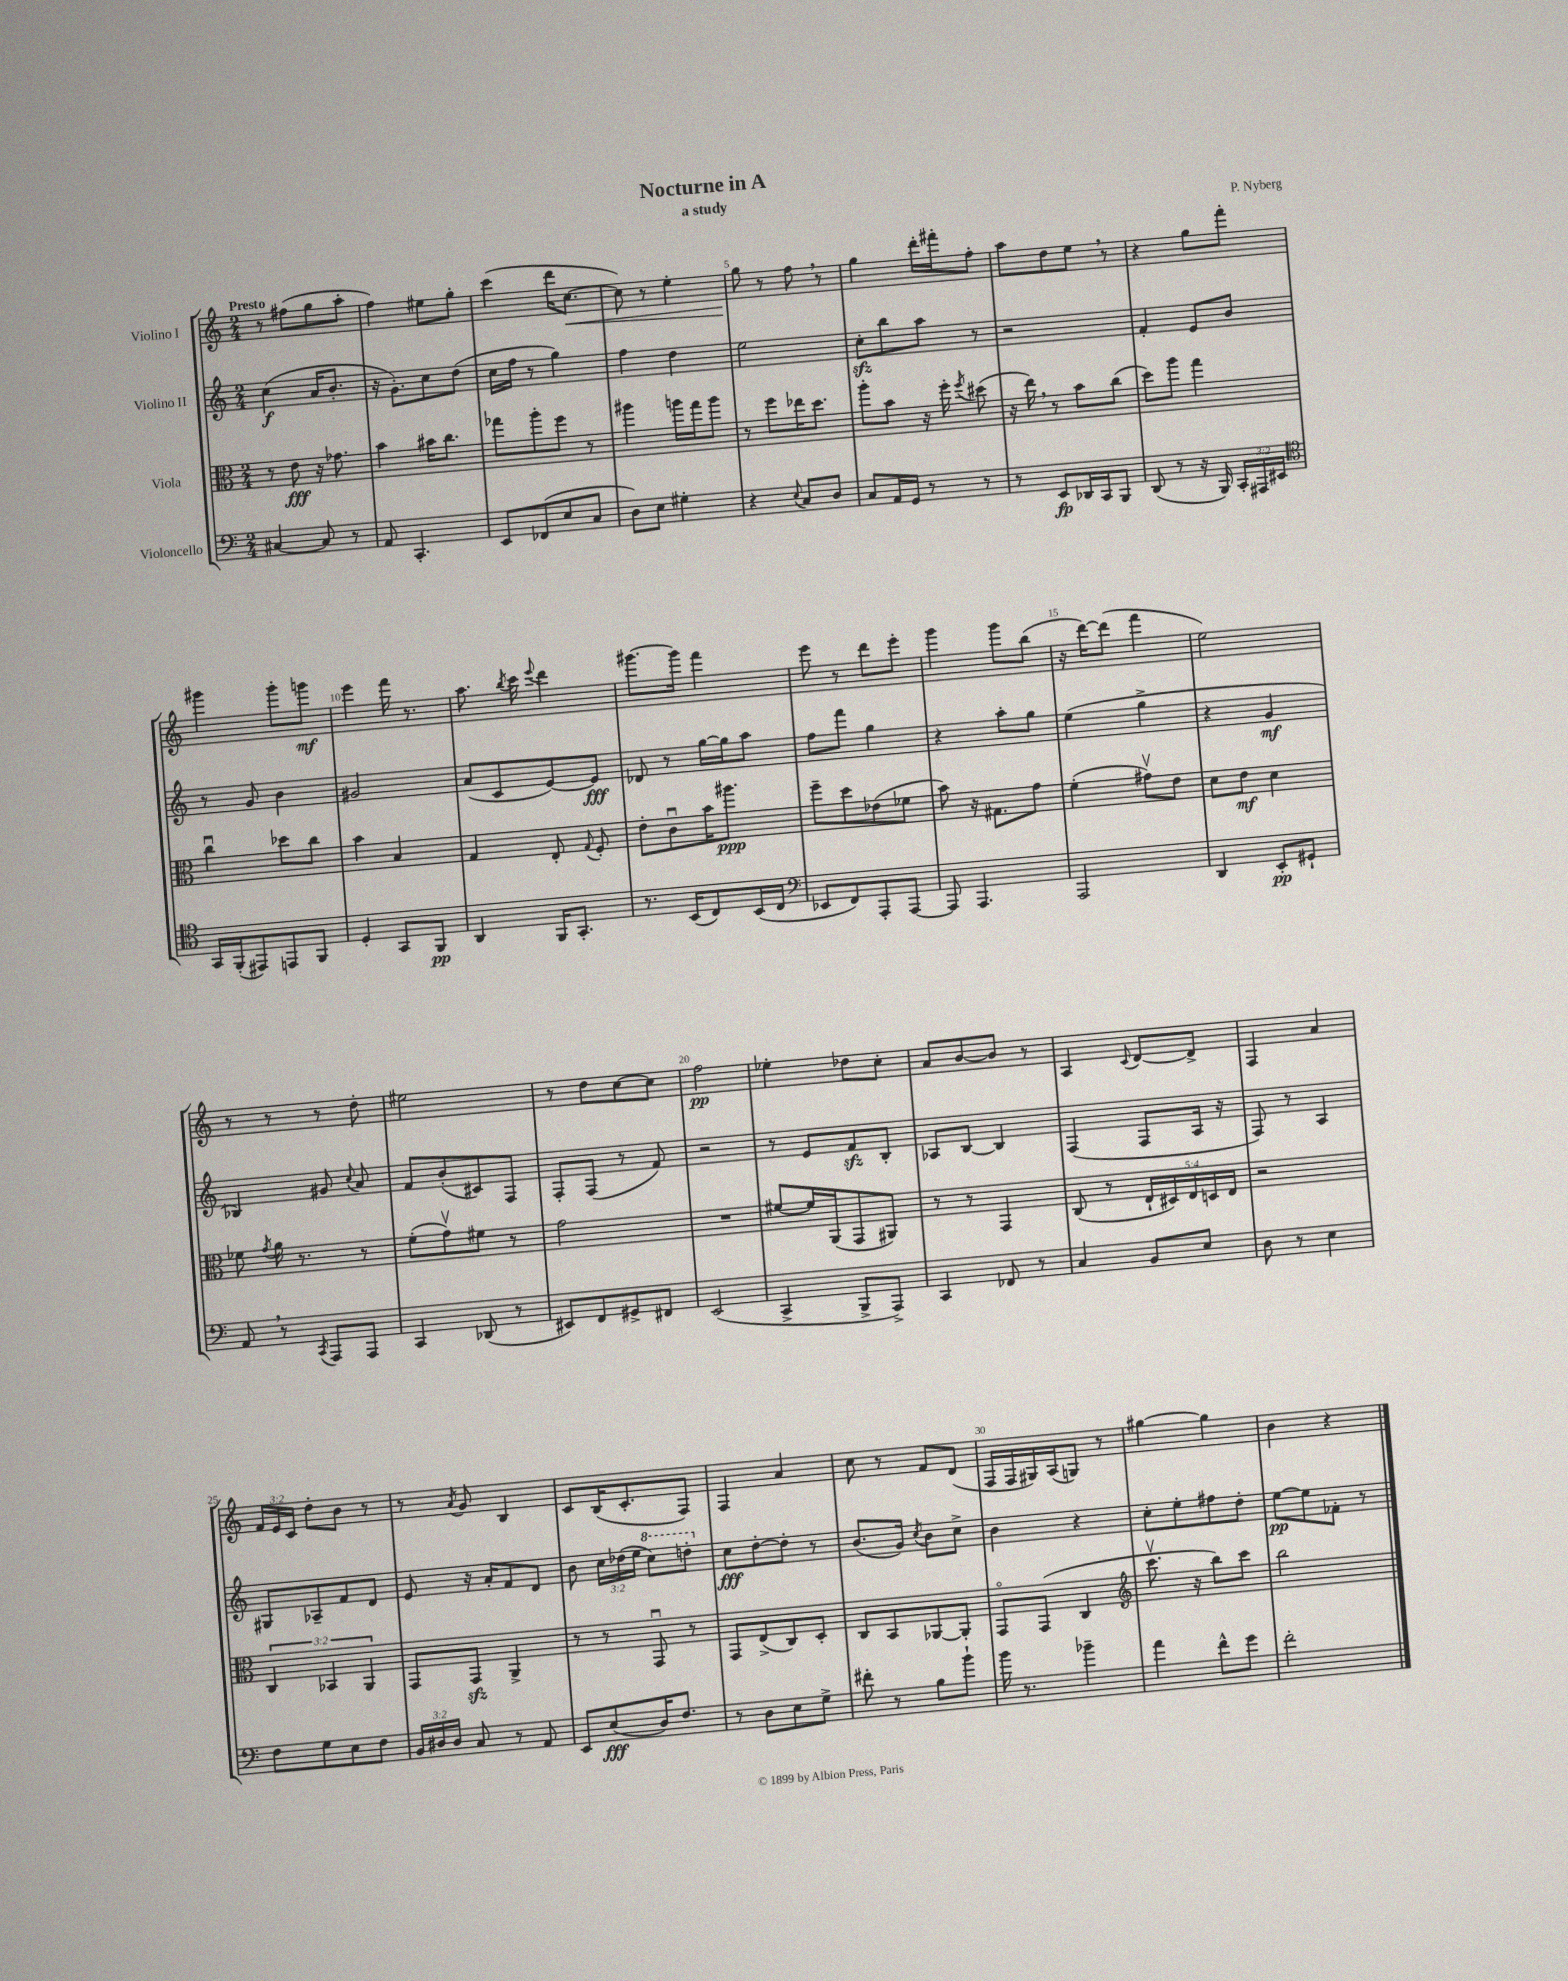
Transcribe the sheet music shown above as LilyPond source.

\header { title = "Nocturne in A" composer = "P. Nyberg" subtitle = "a study" }
<<
\new StaffGroup <<
\new Staff = "s0" \with { instrumentName = "Violino I" } {
    \clef treble \key c \major \numericTimeSignature \time 2/4 \override Staff.TupletNumber.text = #tuplet-number::calc-fraction-text \tempo "Presto"
    \autoBeamOff r8 fis''8[( g''8 a''8]-. |
    f''4) eis''8[ g''8]-. |
    c'''4( d'''16[ c''8.]~\< |
    c''8) r8 e''4-. |
    g''8\! r8 f''8 \breathe r8 |
    g''4 d'''16[-. fis'''16-. f''8]-. |
    a''8[ d''8 e''8] \breathe r8 |
    r4 g''8[ f'''8]-. |
    gis'''4 gis'''8[-. g'''8]\mf |
    e'''4 f'''16 r8. |
    a''8. \acciaccatura { b''8 } c'''16 \appoggiatura { e'''8 } d'''4 |
    gis'''8.[~ gis'''16] f'''4 |
    e'''8 r8 d'''8[ e'''8]-. |
    g'''4 g'''8[ b''8]( |
    r16 d'''16[~) d'''8]( f'''4 |
    e''2) |
    r8 r8 r8 d''8-. |
    eis''2 |
    r8 d''8[ c''8~ c''8] |
    f''2\pp |
    ees''4-. des''8[ c''8]-. |
    a'8[ b'8~ b'8] r8 |
    a4 \appoggiatura { c'8 } d'8[~ d'8]-> |
    f4 a'4 |
    \tuplet 3/2 { f'16[ e'16 c'16] } d''8[-. b'8] r8 |
    r8 \acciaccatura { a'8 } g'8 b4 |
    c'8[ b16( c'8.-. f8]) |
    f4 a'4 |
    c''8 r8 f'8[ d'8]( |
    f16[ f16 gis16) a16( g8]) r8 |
    gis''4~ gis''4 |
    b'4 r4 \bar "|." |
}
\new Staff = "s1" \with { instrumentName = "Violino II" } {
    \clef treble \key c \major \numericTimeSignature \time 2/4 \override Staff.TupletNumber.text = #tuplet-number::calc-fraction-text
    \autoBeamOff c''4\f( a'16[ b'8.]-. |
    r16 g'8.[-.) c''8 d''8]( |
    c''16[ f''16] r8 g''4) |
    f''4 d''4 |
    e''2 |
    c''8[-.\sfz b''8 a''8] r8 |
    r2 |
    f'4-. e'8[ b'8] |
    r8 g'8 b'4 |
    gis'2 |
    a'8[( c'8 e'8~) e'8]\fff |
    des'8 r8 g''16[~ g''16 a''8] |
    f''8[ f'''8] g''4 |
    r4 a''8[-. g''8] |
    e''4( g''4-> |
    r4 g'4\mf |
    bes4) gis'8 \appoggiatura { c''8 } a'8 |
    f'8[ b'8-.( cis'8) f8] |
    f8[-. f8]( r8 f'8) |
    r2 |
    r8 e'8[ f'8\sfz b8]-. |
    aes8[ b8]~ b4 |
    f4( f8[ a16] r16 |
    f8) r8 a4 |
    gis8[ aes8-- f'8 d'8] |
    e'8 r16 a'16[-. f'8 d'8] |
    b'8 \tuplet 3/2 { c''16[ des''16( e''16] } \ottava #1 c'''8[) d'''!8]-. \ottava #0 |
    c''8[\fff d''8~-. d''8]-. r8 |
    b'8.[( g'16]) \acciaccatura { c''8 } b'8[ c''8]-> |
    b'4 r4 |
    c''8[-. e''8-. fis''8 d''8]-. |
    e''8[~\pp e''8 fes'8]-. r8 \bar "|." |
}
\new Staff = "s2" \with { instrumentName = "Viola" } {
    \clef alto \key c \major \numericTimeSignature \time 2/4 \override Staff.TupletNumber.text = #tuplet-number::calc-fraction-text
    \autoBeamOff r8 e'8\fff r16 ges'8. |
    b'4 bis'16[ c''8.] |
    ges''8[ a''8-. f''8] r8 |
    ais''4 a''16[ g''16 a''8] |
    r8 f''8[ ees''16 d''8.] |
    a''8[-. b'8] r16 f''16-. \acciaccatura { f''8 } dis''8( |
    r16 e''16) \breathe r8 b'8[ c''8]( |
    d''8[) a''8] g''4 |
    c''4\downbow des''8[ c''8] |
    b'4 b4 |
    g4 e8-. \appoggiatura { g8 } f8-. |
    e'8[-. c'8\downbow b'16 ais''8.]\ppp |
    f''8[-- d''8 ees'8( fes'8] |
    b'8) r16 gis8.[ g'8] |
    f'4-.( gis'8[\upbow) e'8] |
    d'8[ e'8]\mf d'4 |
    fes'8 \acciaccatura { g'8 } a'16 r8. r8 |
    f'8[-.( g'8\upbow) fis'8] r8 |
    g'2 |
    R2 |
    fis'8[~ fis'16 a,16( g,8 ais,8]) |
    r8 r8 g,4 |
    c8( r8 \tuplet 5/4 { e16[-! dis16) e16 d16 e16] } |
    r2 |
    \tuplet 3/2 { c4 bes,4 a,4 } |
    g,8[ g,8]\sfz a,4-> |
    r8 r8 g,8\downbow r8 |
    g,8[ e8->( c8) d8]-. |
    c8[ b,8 aes,8~ aes,8]-. |
    g,8[\flageolet g,8]( c4 |
    \clef treble c'''8.\upbow r16 b''8[) c'''8] |
    b''2 \bar "|." |
}
\new Staff = "s3" \with { instrumentName = "Violoncello" } {
    \clef bass \key c \major \numericTimeSignature \time 2/4 \override Staff.TupletNumber.text = #tuplet-number::calc-fraction-text
    \autoBeamOff cis4~ cis8 r8 |
    a,8 c,4.-. |
    e,8[ fes,8( e8 c8] |
    d8[) e8] gis4-. |
    r4 \appoggiatura { e8 } c8[ d8] |
    c8[ a,16 g,16] r8 r8 |
    r8 e,8[\fp des,16 c,16 b,,8] |
    d,8( r8 r16 b,,16) \tuplet 3/2 { c,16[-. ais,,16 eis,16] } |
    \clef tenor g,16[ f,16-.( eis,8) e,8 f,8] |
    d4-. g,8[ f,8]\pp |
    a,4 f,16[ g,8.]-. |
    r8. b,16[( c8) b,16( c16] |
    \clef bass ees,8[ f,8) a,,8-. a,,8]~ |
    a,,8 a,,4. |
    a,,2 |
    d,4 e,8[-.\pp gis,8]-! |
    a,8 \breathe r8 \acciaccatura { c,8 } a,,8[ a,,8] |
    c,4 des,8( r8 |
    eis,8[) f,8 gis,8-> fis,8] |
    e,2( |
    c,4-> b,,8[-> a,,8]->) |
    c,4 fes,8 r8 |
    c4 b,8[ e8] |
    d8 r8 e4 |
    f8[ g8 e8 f8] |
    \tuplet 3/2 { b,16[ dis16 dis16] } c8 r8 a,8 |
    e,8[ e8\fff( d16) f8.] |
    r8 d8[ e8 g8]-> |
    fis'8-. r8 b8[ b'8]-! |
    b'16 r8. bes'4-- |
    a'4 f'8[-^ g'8] |
    f'2-. \bar "|." |
}
>>
>>
\layout { \context { \Score \override BarNumber.break-visibility = ##(#f #t #t) barNumberVisibility = #(every-nth-bar-number-visible 5) } }
